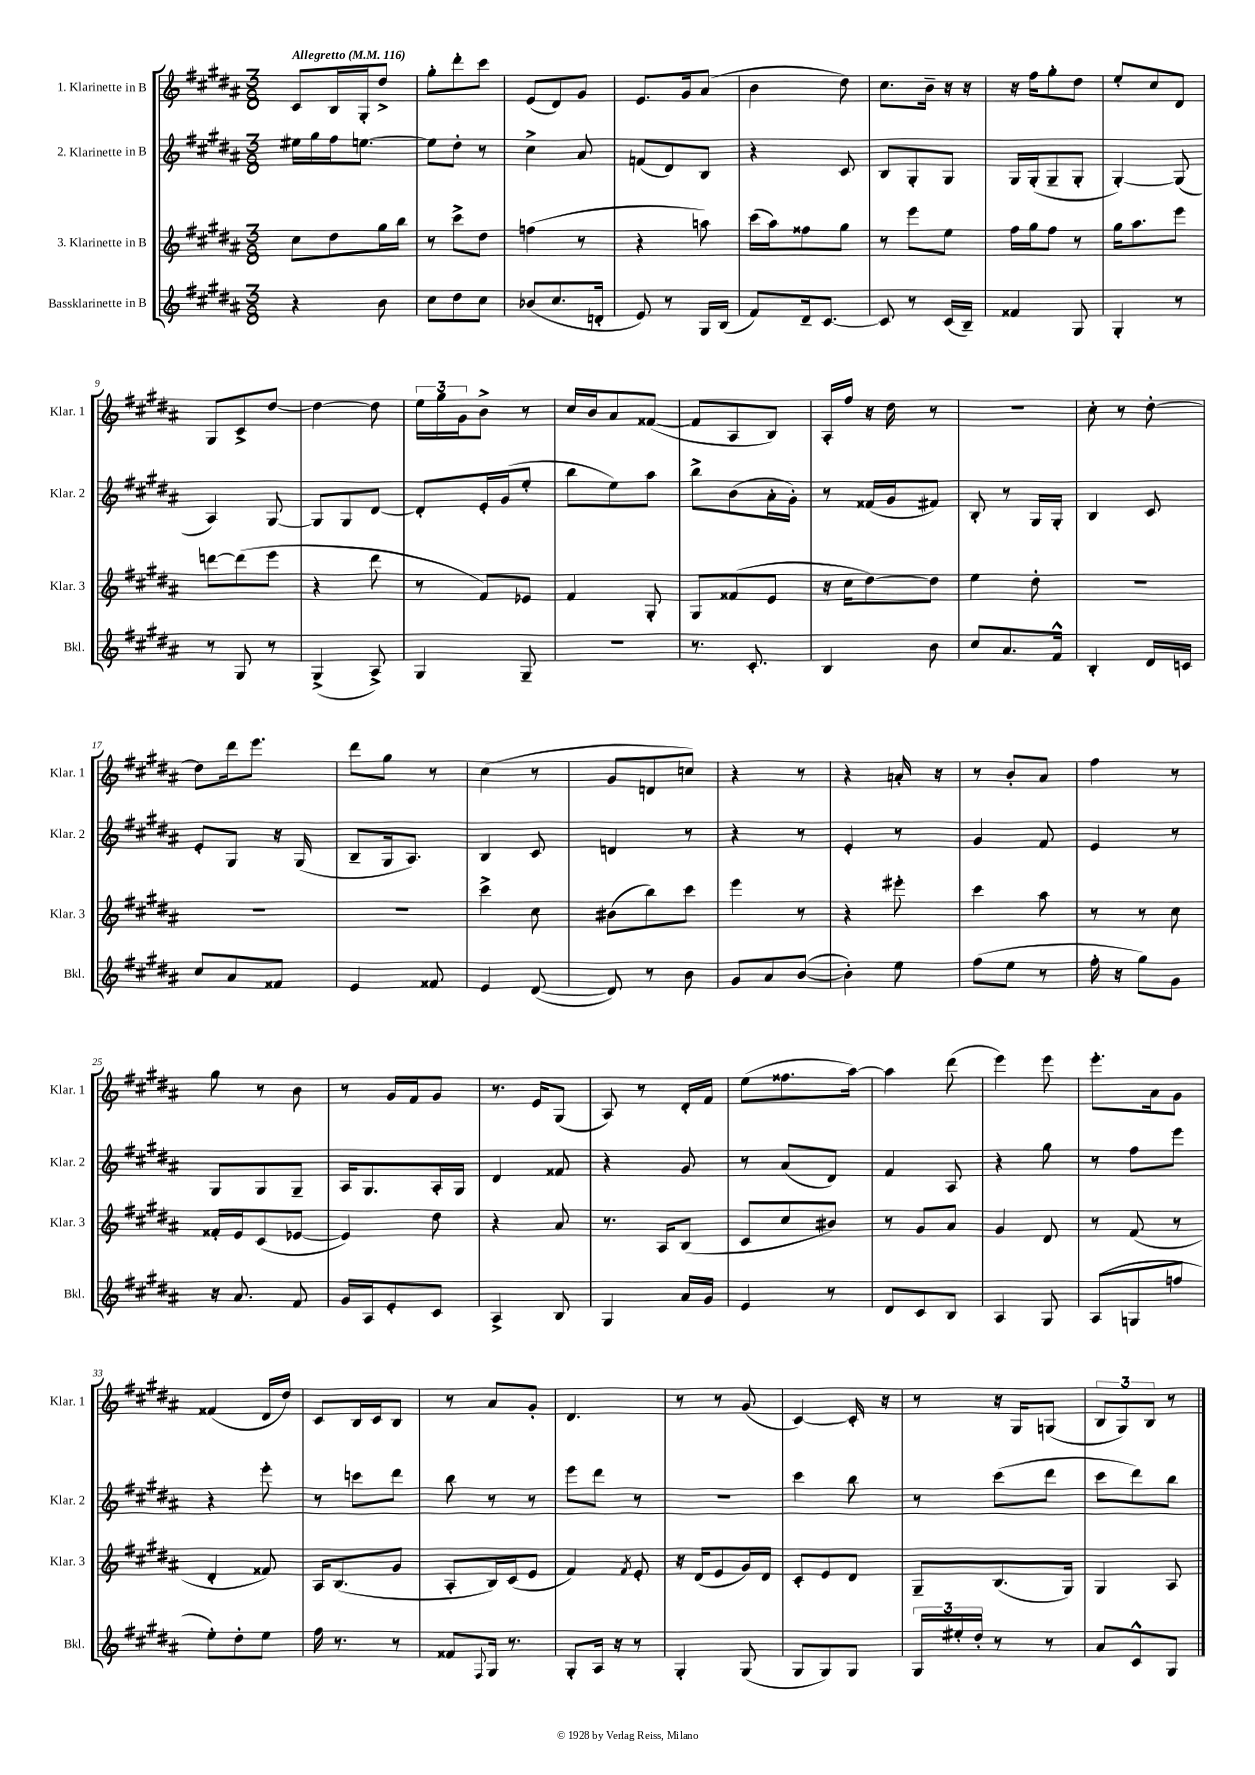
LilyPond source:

<<
\new StaffGroup <<
\new Staff = "s0" \with { instrumentName = "1. Klarinette in B" shortInstrumentName = "Klar. 1" } {
    \clef treble \key b \major \numericTimeSignature \time 3/8 \tempo "Allegretto" 4 = 116
    cis'8 b16 gis16-. dis''8-> |
    gis''8-. dis'''8-. cis'''8 |
    e'8( dis'8) gis'8 |
    e'8. gis'16 ais'8( |
    b'4 dis''8) |
    cis''8. b'16-- r16 r16 |
    r16 fis''16 gis''8-. dis''8 |
    e''8-. cis''8 dis'8 |
    gis8 cis'8-> dis''8~ |
    dis''4~ dis''8 |
    \tuplet 3/2 { e''16 gis''16 gis'16 } b'8-> r8 |
    cis''16 b'16 ais'8 fisis'8~( |
    fisis'8 ais8 b8) |
    ais16-. fis''16 r16 dis''16 r8 |
    R4. |
    cis''8-. r8 dis''8~-. |
    dis''8 dis'''16 e'''8. |
    dis'''8 gis''8 r8 |
    cis''4( r8 |
    gis'8 d'8 c''8) |
    r4 r8 |
    r4 a'16-. r16 |
    r8 b'8-. ais'8 |
    fis''4 r8 |
    gis''8 r8 b'8 |
    r8 gis'16 fis'16 gis'8 |
    r8. e'16 gis8( |
    ais8) r8 dis'16-. fis'16 |
    e''8( fisis''8. ais''16~) |
    ais''4 dis'''8( |
    e'''4) e'''8 |
    e'''8.-. ais'16 gis'8 |
    fisis'4( dis'16 dis''16) |
    cis'8 b16 cis'16 b8 |
    r8 ais'8 gis'8-. |
    dis'4. |
    r8 r8 gis'8( |
    cis'4~) cis'16-. r16 |
    r8 r16 gis16 g8( |
    \tuplet 3/2 { b8 gis8) b8 } r8 \bar "|." |
}
\new Staff = "s1" \with { instrumentName = "2. Klarinette in B" shortInstrumentName = "Klar. 2" } {
    \clef treble \key b \major \numericTimeSignature \time 3/8
    eis''16 gis''16 fis''16 e''8.~ |
    e''8 dis''8-. r8 |
    cis''4-> ais'8 |
    f'8( dis'8) b8 |
    r4 cis'8 |
    b8 gis8-. gis8 |
    gis16 gis16-.( gis8-- gis8-. |
    gis4~-.) gis8( |
    ais4) gis8~ |
    gis8 gis8 dis'8~ |
    dis'8-. e'16-. gis'16( e''8-. |
    b''8 e''8) ais''8 |
    b''8-> b'8( ais'16-. gis'16-.) |
    r8 fisis'16( gis'16 fis'8) |
    b8-. r8 gis16 gis16-. |
    b4 cis'8 |
    e'8-. gis8 r16 gis16( |
    b8-- gis16 ais8.) |
    b4 cis'8 |
    d'4 r8 |
    r4 r8 |
    e'4-. r8 |
    gis'4 fis'8 |
    e'4 r8 |
    gis8 gis8 gis8-- |
    ais16 gis8. ais16-. gis16 |
    dis'4 fisis'8 |
    r4 gis'8 |
    r8 ais'8( dis'8) |
    fis'4 ais8 |
    r4 gis''8 |
    r8 fis''8 e'''8 |
    r4 e'''8-. |
    r8 c'''8 dis'''8 |
    b''8 r8 r8 |
    e'''8 dis'''8 r8 |
    R4. |
    cis'''4 b''8 |
    r8 cis'''8( dis'''8 |
    cis'''8 dis'''8) b''8 \bar "|." |
}
\new Staff = "s2" \with { instrumentName = "3. Klarinette in B" shortInstrumentName = "Klar. 3" } {
    \clef treble \key b \major \numericTimeSignature \time 3/8
    cis''8 dis''8 gis''16 b''16 |
    r8 cis'''8-> dis''8 |
    f''4( r8 |
    r4 a''8) |
    cis'''16( ais''16) fisis''8 gis''8 |
    r8 e'''8 e''8 |
    fis''16 gis''16 fis''8 r8 |
    gis''16 ais''8. e'''8 |
    d'''8~ d'''8( e'''8 |
    r4 dis'''8 |
    r8 fis'8) ees'8 |
    fis'4 gis8-. |
    gis8 fisis'8( e'8 |
    r16 cis''16 dis''8~) dis''8 |
    e''4 dis''8-. |
    R4. |
    R4. |
    R4. |
    cis'''4-> cis''8 |
    bis'8( b''8) cis'''8 |
    e'''4 r8 |
    r4 eis'''8-. |
    cis'''4 ais''8 |
    r8 r8 cis''8 |
    fisis'16-. e'16 cis'8( ees'8~ |
    ees'4) dis''8 |
    r4 ais'8 |
    r8. ais16 b8( |
    cis'8 cis''8 bis'8) |
    r8 gis'8 ais'8 |
    gis'4 dis'8 |
    r8 fis'8( r8 |
    dis'4-. fisis'8) |
    ais16 b8.( gis'8 |
    ais8-. b16) cis'16( e'8 |
    fis'4) \acciaccatura { fis'8 } e'8-. |
    r16 dis'16( e'8 gis'16) dis'16 |
    cis'8-. e'8 dis'8 |
    gis8-- b8.( gis16) |
    gis4 ais8 \bar "|." |
}
\new Staff = "s3" \with { instrumentName = "Bassklarinette in B" shortInstrumentName = "Bkl." } {
    \clef treble \key b \major \numericTimeSignature \time 3/8
    r4 b'8 |
    cis''8 dis''8 cis''8 |
    bes'8( cis''8. d'16-. |
    e'8) r8 gis16 b16( |
    fis'8) dis'16-- cis'8.~ |
    cis'8 r8 cis'16( b16--) |
    fisis'4 gis8 |
    gis4-. r8 |
    r8 gis8 r8 |
    gis4->( ais8->) |
    gis4 gis8-- |
    R4. |
    r8. cis'8.-. |
    b4 b'8 |
    cis''8 ais'8. fis'16-^ |
    b4-. dis'16 c'16 |
    cis''8 ais'8 fisis'8 |
    e'4 fisis'8 |
    e'4 dis'8~( |
    dis'8) r8 b'8 |
    gis'8 ais'8 b'8~( |
    b'4-.) e''8 |
    fis''8( e''8 r8 |
    fis''16-. r16 gis''8) gis'8 |
    r16 ais'8. fis'8 |
    gis'16 ais16 e'8-. cis'8 |
    ais4-> b8 |
    gis4 ais'16 gis'16 |
    e'4 r8 |
    dis'8 cis'8 b8 |
    ais4 gis8 |
    ais8( g8 f''8 |
    e''8-.) dis''8-. e''8 |
    fis''16 r8. r8 |
    fisis'8 \appoggiatura { fis8 } gis16 r8. |
    gis8-. ais16 r16 r8 |
    gis4-. gis8( |
    gis8 gis8) gis8 |
    \tuplet 3/2 { gis16 eis''16-. dis''16-. } r8 r8 |
    ais'8 cis'8-^ gis8 \bar "|." |
}
>>
>>
